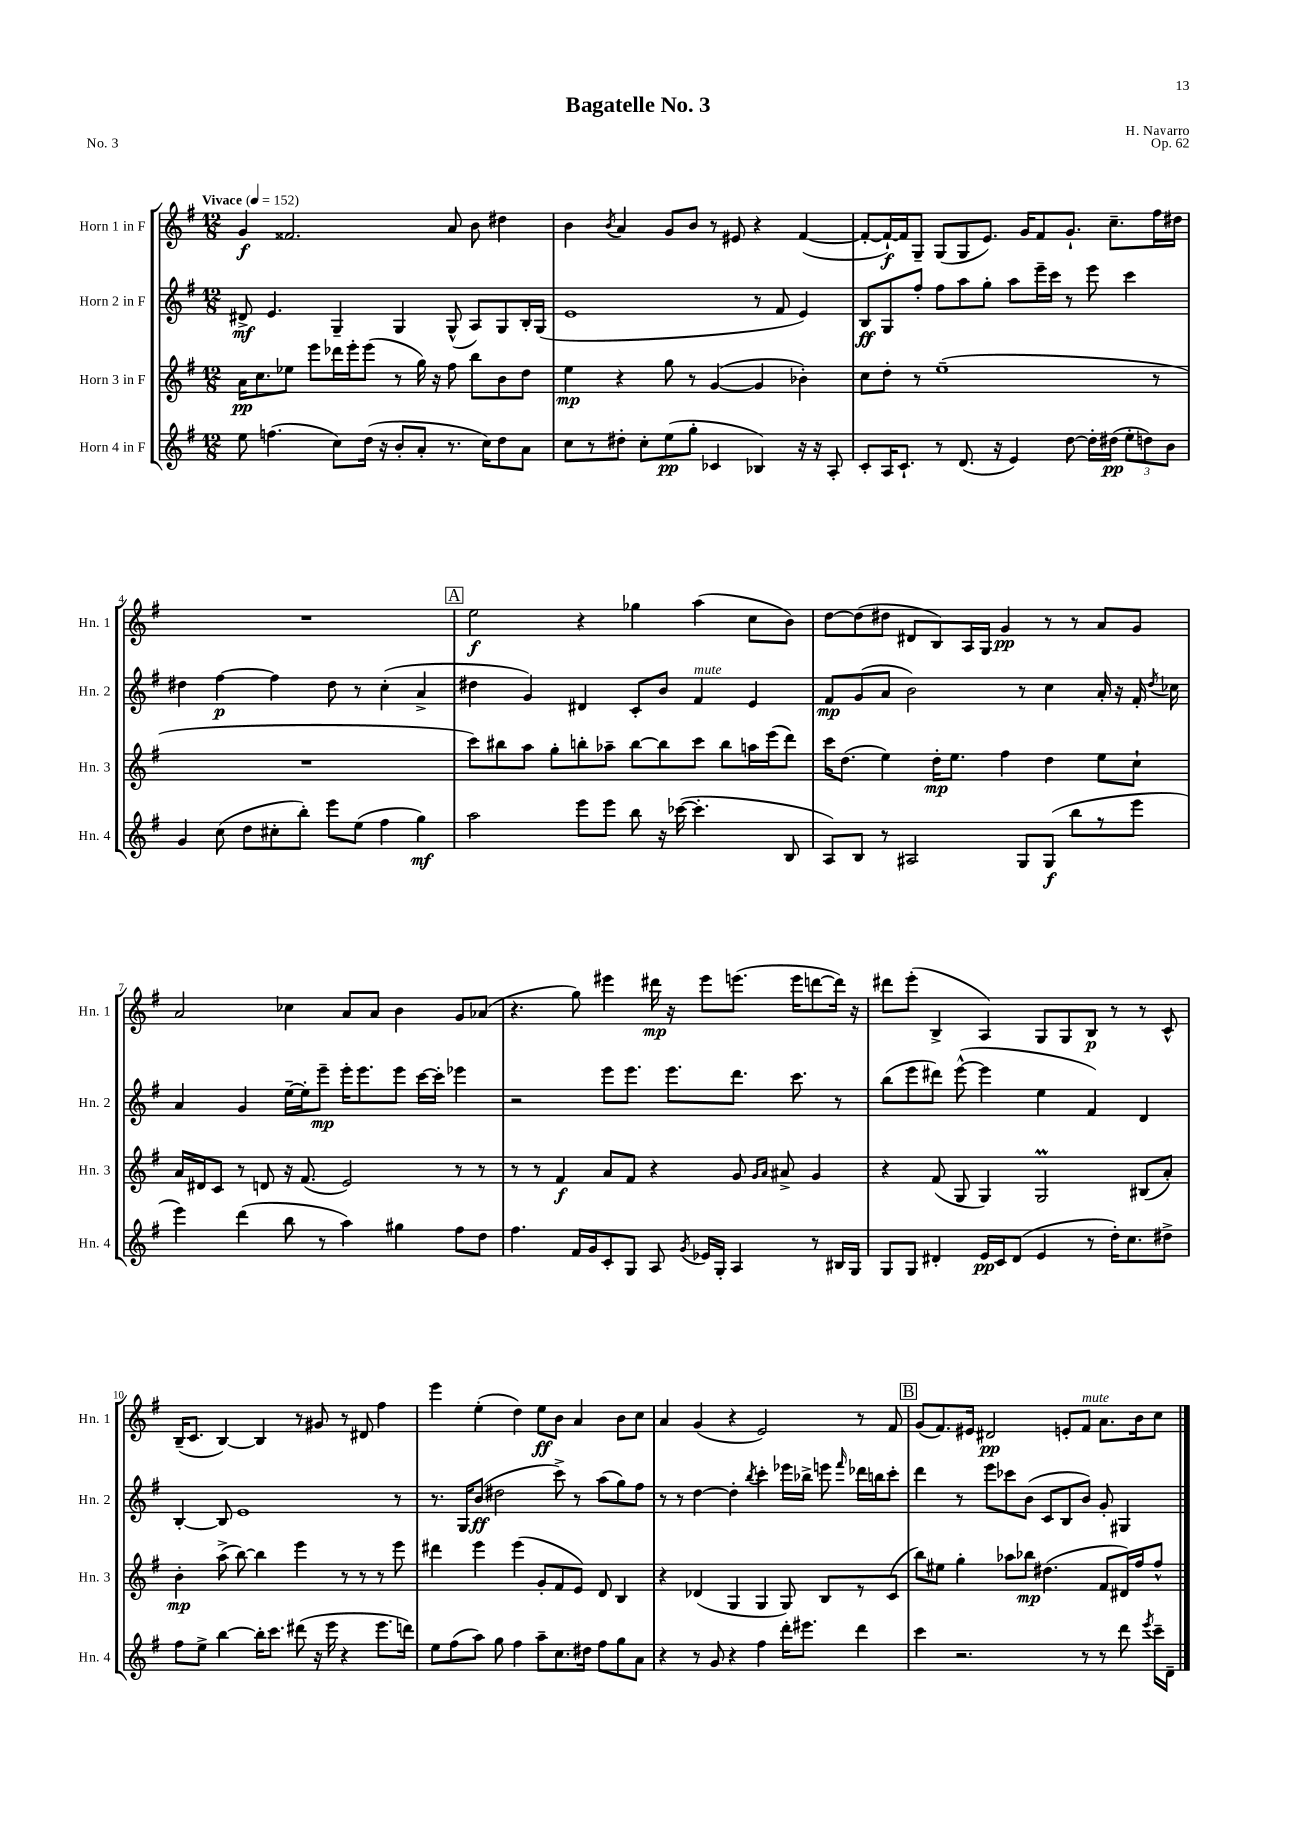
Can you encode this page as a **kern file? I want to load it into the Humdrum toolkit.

**kern	**kern	**kern	**kern
*staff4	*staff3	*staff2	*staff1
*clefG2	*clefG2	*clefG2	*clefG2
*k[f#]	*k[f#]	*k[f#]	*k[f#]
*M12/8	*M12/8	*M12/8	*M12/8
*MM152	*MM152	*MM152	*MM152
8ee	16a	8d#^	4g
.	8.cc	.	.
(4.ff	.	4.e	.
.	8ee-	.	2.f##
.	8eee	.	.
8cc)	16ddd-	4G~	.
.	16eee'	.	.
(16dd	(8eee	.	.
16r	.	.	.
8b'	8r	4G	.
8a'	16gg)	.	.
.	16r	.	.
8.r	8ff#	(8G^^	8a
.	8bb	8A)	8b
16cc)	.	.	.
8dd	8b	8G	4dd#
8a	8dd	16B'	.
.	.	(16G	.
=	=	=	=
8cc	4ee	1e	4b
8r	.	.	.
.	.	.	8qb
8dd#'	4r	.	4a
8cc'	.	.	.
(8ee	8gg	.	8g
8gg'	8r	.	8b
4c-	([4g	.	8r
.	.	.	8e#
4B-)	4g]	8r	4r
.	.	8f#	.
16r	4b-')	4e)	([4f#
16r	.	.	.
8A'	.	.	.
=	=	=	=
8c'	8cc	8B	8f#'_
16A	8dd'	8G	16f#`_)
8.c`	.	.	16f#]
.	8r	8ff#'	8G~
8r	(1ee~	8ff#	(8G
(8.d	.	8aa	8G
.	.	8gg'	8.e)
16r	.	.	.
4e)	.	8aa	.
.	.	.	16g
.	.	16eee~	8f#
.	.	16ccc	.
[8dd	.	8r	8.g`
16dd']	.	8eee	.
(16dd#	.	.	8.cc~
12ee'	.	4ccc	.
12dd)	.	.	.
.	8r	.	16ff#
12b	.	.	.
.	.	.	16dd#
=	=	=	=
4g	1.r	4dd#	1.r
(8cc	.	[4ff#	.
8dd	.	.	.
8cc#'	.	4ff#]	.
8bb')	.	.	.
8eee	.	8dd#	.
(8ee	.	8r	.
4ff#	.	(4cc'	.
4gg)	.	4a^	.
=	=	=	=
2aa	8ccc)	4dd#	2ee
.	8bb#	.	.
.	8aa	4g)	.
.	8gg'	.	.
8eee	8bb'	4d#	4r
8eee	8aa-~	.	.
8bb	[8bb	8c'	4gg-
16r	8bb]	8b	.
([16ccc-	.	.	.
4.ccc-']	8ccc	4f#	(4aa
.	8bb	.	.
.	16aa	4e	8cc
.	(16eee	.	.
8B	8ddd)	.	8b)
=	=	=	=
8A)	16ccc	8f#	[8dd
.	(8.dd	.	.
8B	.	(8g	(8dd]
8r	4ee)	8a	8dd#
2A#	.	2b)	8d#
.	16dd'	.	8B)
.	8.ee	.	.
.	.	.	16A
.	.	.	16G
.	4ff#	.	4g
8G	.	8r	.
(8G	4dd	4cc	8r
8bb	.	.	8r
8r	8ee	16a'	8a
.	.	16r	.
8eee	8cc`	16f#'	8g
.	.	8qdd	.
.	.	16cc-	.
=	=	=	=
4eee)	16a	4a	2a
.	16d#	.	.
.	8c	.	.
(4ddd	8r	4g	.
.	8d	.	.
8bb	16r	[16ee~	4cc-
.	(8.f#	16ee']	.
8r	.	8eee~	.
4aa)	2e)	16eee'	8a
.	.	8.eee	.
.	.	.	8a
4gg#	.	8eee	4b
.	.	[16ccc	.
.	.	16ccc']	.
8ff#	8r	4eee-	8g
8dd	8r	.	(8a-
=	=	=	=
4.ff#	8r	2r	4.r
.	8r	.	.
.	4f#	.	.
16f#	.	.	8gg)
16g	.	.	.
8c'	8a	8eee	4eee#
8G	8f#	8.eee	.
8A	4r	.	16ddd#
.	.	8.eee	16r
8qg	.	.	.
16e-	.	.	8eee#
16G'	.	.	.
4A	8g	8.ddd	(8.eee
.	16qqg	.	.
.	16qqa	.	.
.	8a#^	.	.
.	.	8.ccc	16eee
8r	4g	.	[8ddd
16B#	.	8r	16ddd])
16G	.	.	16r
=	=	=	=
8G	4r	(8bb	8ddd#
8G	.	8eee	(8eee'
4d#'	(8f#	8ddd#)	4B^
.	8G	([8eee^^	.
16e	4G)	4eee]	4A)
16c	.	.	.
(8d#	.	.	.
4e	2G	4ee	8G
.	.	.	8G
8r	.	4f#)	8B
16dd')	.	.	8r
8.cc	.	.	.
.	(8B#	4d	8r
8dd#^	8a')	.	8c^^
=	=	=	=
8ff#	4b'	[4B'	(16B~
.	.	.	8.c
8ee^	.	.	.
[4bb	(8aa^	8B]	[4B)
.	[8bb)	1e	.
16bb']	4bb]	.	4B]
8.ccc	.	.	.
(8ddd#	4eee	.	8r
16r	.	.	8g#
16eee	.	.	.
4r	8r	.	8r
.	8r	.	8d#
8.eee	8r	.	4ff#
.	8eee	8r	.
16ddd)	.	.	.
=	=	=	=
8ee	4ddd#	8.r	4eee
(8ff#	.	.	.
.	.	16G	.
8aa)	4eee	(8b	(4ee'
8gg	.	2dd#	.
4ff#	(4eee	.	4dd)
8aa~	8g'	.	8ee
8.cc	8f#	8ccc^)	8b
.	8e)	8r	4a
16dd#	.	.	.
8ff#	8d	(8aa	.
8gg	4B	8gg)	8b
8a	.	8ff#	8cc
=	=	=	=
4r	4r	8r	4a
.	.	8r	.
8r	(4d-	[4dd	(4g
8g	.	.	.
4r	4G	4dd']	4r
.	.	8qbb	.
4ff#	4G	4ccc'	2e)
16ddd'	8G)	16eee-	.
8.eee#	.	16bb-^	.
.	8B	8eee	.
.	.	16qqfff#	.
4ddd	8r	16ddd-	8r
.	.	16bb	.
.	(8c	8ccc'	8f#
=	=	=	=
4ccc	8bb)	4ddd	(8g
.	8ee#	.	8.f#)
2.r	4gg'	8r	.
.	.	.	16e#
.	.	8eee	2d#
.	8aa-	8ccc-	.
.	8bb-	(8b	.
.	(4.dd#	8c	.
.	.	8B	8e'
8r	.	8b)	8f#
8r	8f#	8g'	8.a
8ddd	16d#)	4G#	.
.	16ff#	.	16b
8qeee	.	.	.
16ccc~	8ff#^^	.	8cc
16d~	.	.	.
==	==	==	==
*-	*-	*-	*-
